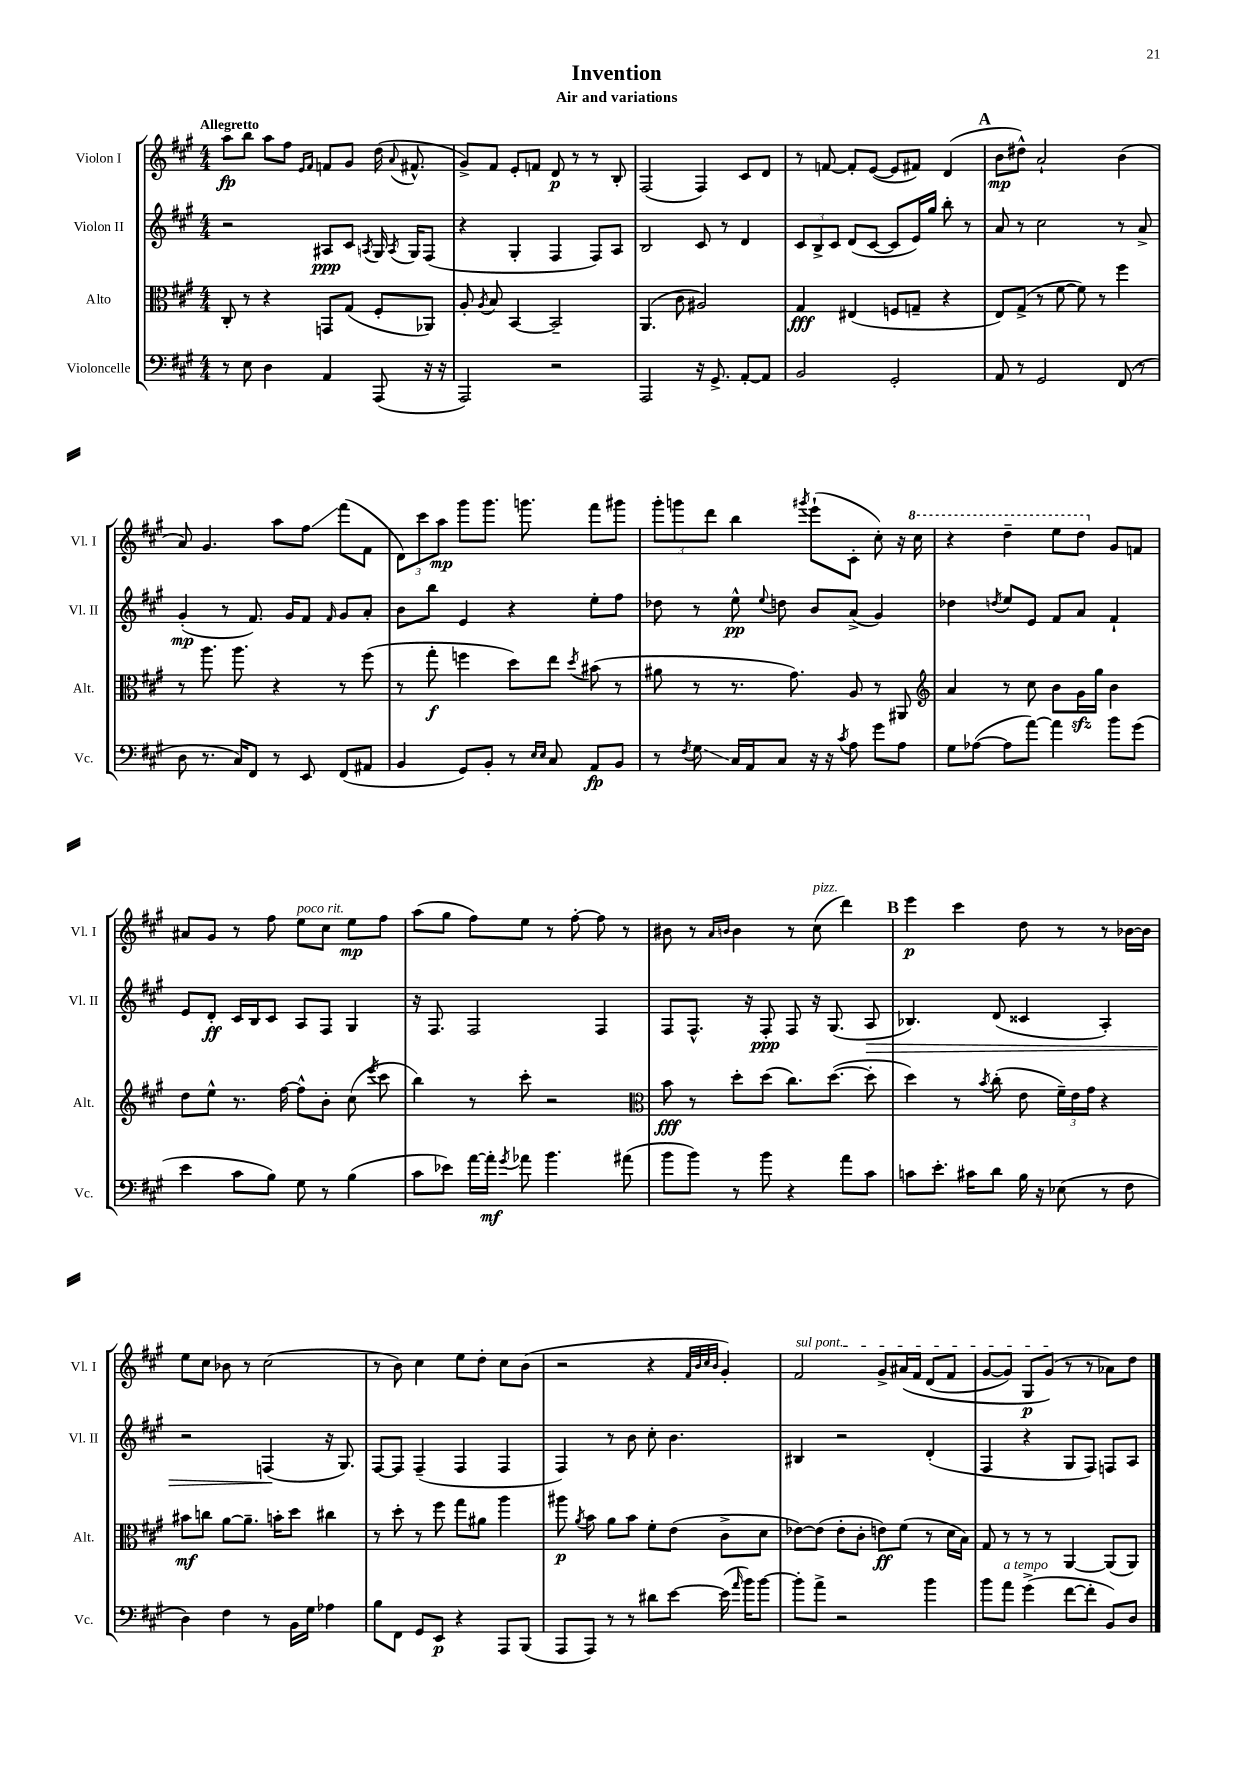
\header { title = "Invention" subtitle = "Air and variations" }
<<
\new StaffGroup <<
\new Staff = "s0" \with { instrumentName = "Violon I" shortInstrumentName = "Vl. I" } {
    \clef treble \key a \major \numericTimeSignature \time 4/4 \tempo "Allegretto"
    \autoBeamOff a''8[\fp b''8] a''8[ fis''8] \grace { e'16[ fis'16] } f'8[ gis'8] d''16( \appoggiatura { a'8 } fis'8.-^ |
    gis'8[->) fis'8] e'8[-. f'8] d'8\p r8 r8 b8-. |
    fis2( fis4) cis'8[ d'8] |
    r8 f'8~ f'8[-. e'8]~( e'8[ fis'8]) d'4( |
    \mark \markup { \bold "A" } b'8[\mp dis''8]-^) a'2-! b'4( |
    a'8) gis'4. a''8[ fis''8]\glissando fis'''8[( fis'8] |
    \tuplet 3/2 { d'8[) cis'''8 a''8]\mp } gis'''8[ gis'''8.] g'''8. fis'''8[ gis'''8] |
    \tuplet 3/2 { gis'''8[-. g'''8 d'''8] } b''4 \acciaccatura { gis'''8 } e'''8[-!( cis'8]-. cis''8-.) r16 \ottava #1 cis'''16 |
    r4 d'''4-- e'''8[ d'''8] \ottava #0 gis'8[ f'8] |
    ais'8[ gis'8] r8 fis''8 e''8[^\markup { \italic "poco rit." } cis''8] e''8[\mp fis''8] |
    a''8[( gis''8] fis''8[) e''8] r8 fis''8~-. fis''8 r8 |
    bis'8 r8 \grace { a'16[ b'16] } b'4 r8 cis''8^\markup { \italic "pizz." }( d'''4) |
    \mark \markup { \bold "B" } e'''4\p cis'''4 d''8 r8 r8 bes'16[~ bes'16] |
    e''8[ cis''8] bes'8 r8 cis''2( |
    r8 b'8) cis''4 e''8[ d''8]-. cis''8[ b'8]( |
    r2 r4 \grace { fis'32[ b'32 cis''32 b'32] } gis'4-.) |
    \once \override TextSpanner.bound-details.left.text = \markup { \italic "sul pont." } fis'2\startTextSpan gis'8[-> ais'16\( fis'16] d'8[( fis'8] |
    gis'8[~ gis'8]) gis8[\p gis'8]\stopTextSpan(\) r8 r8 aes'8[) d''8] \bar "|." |
}
\new Staff = "s1" \with { instrumentName = "Violon II" shortInstrumentName = "Vl. II" } {
    \clef treble \key a \major \numericTimeSignature \time 4/4
    \autoBeamOff r2 ais8[\ppp cis'8] \acciaccatura { a8 } gis16 \acciaccatura { a8 } gis16[ fis8]( |
    r4 gis4-. fis4 fis8[) a8] |
    b2 cis'8 r8 d'4 |
    \tuplet 3/2 { cis'8[ b8-> cis'8] } d'8[( cis'8]~ cis'8[ e'16) gis''16] b''8-. r8 |
    \mark \markup { \bold "A" } a'8 r8 cis''2 r8 a'8-> |
    gis'4-.\mp( r8 fis'8.) gis'16[ fis'8] \grace { fis'16 } gis'8[ a'8]-. |
    b'8[ b''8] e'4 r4 e''8[-. fis''8] |
    des''8 r8 e''8-^\pp \appoggiatura { e''8 } d''8 b'8[ a'8]->( gis'4) |
    des''4 \acciaccatura { d''8 } e''8[ e'8] fis'8[ a'8] fis'4-! |
    e'8[ d'8]-.\ff cis'16[ b16 cis'8] a8[ fis8] gis4 |
    r16 fis8. fis2 fis4 |
    fis8[ fis8.]-^ r16 fis8-.\ppp fis8 r16 gis8.( a8\> |
    \mark \markup { \bold "B" } bes4.) d'8( cisis'4 a4-.) |
    r2 f4\!( r16 gis8.) |
    fis8[~ fis8] fis4--( fis4 fis4 |
    fis4) r8 b'8 cis''8-. b'4. |
    bis4 r2 d'4-.( |
    fis4 r4 gis8[ fis8]) f8[ a8] \bar "|." |
}
\new Staff = "s2" \with { instrumentName = "Alto" shortInstrumentName = "Alt." } {
    \clef alto \key a \major \numericTimeSignature \time 4/4
    \autoBeamOff cis8-. r8 r4 g,8[ gis8]( fis8[-. aes,8]) |
    a8-. \acciaccatura { a8 } b8 b,4~ b,2-- |
    a,4.( cis'8 ais2) |
    gis4\fff eis4( f8[ g8]-- r4 |
    \mark \markup { \bold "A" } e8[) gis8]->( r8 fis'8~ fis'8) r8 fis''4 |
    r8 a''8. a''8. r4 r8 fis''8( |
    r8 gis''8-.\f f''4 d''8[) e''8] \acciaccatura { d''8 } bis'8( r8 |
    ais'8 r8 r8. gis'8.) a8 r8 ais,8 |
    \clef treble a'4 r8 cis''8 b'8[ gis'16\sfz gis''16] b'4 |
    d''8[ e''8]-^ r8. fis''16~ fis''8[-^ b'8]-. cis''8( \acciaccatura { e'''8 } cis'''8 |
    b''4) r8 cis'''8-. r2 |
    \clef alto b'8\fff r8 d''8[-. d''8]( cis''8.[) d''8.]~( d''8-. |
    \mark \markup { \bold "B" } d''4) r8 \acciaccatura { b'8 } cis''8-.( e'8 \tuplet 3/2 { fis'16[--) e'16 gis'16] } r4 |
    bis'8[\mf c''8] a'8[~ a'8.]-- b'16[-. d''8] cis''4 |
    r8 d''8-. r8 fis''8 gis''8[ ais'8] a''4 |
    ais''8\p \acciaccatura { a'8 } b'8 a'8[ b'8] fis'8[-. e'8]( cis'8[-> d'8] |
    ees'8[~) ees'8]( ees'8[-. cis'8]-. e'8[\ff) fis'8]( r8 d'16[ b16]) |
    gis8 r8 r8 r8 a,4~ a,8[( a,8]) \bar "|." |
}
\new Staff = "s3" \with { instrumentName = "Violoncelle" shortInstrumentName = "Vc." } {
    \clef bass \key a \major \numericTimeSignature \time 4/4
    \autoBeamOff r8 e8 d4 a,4 a,,8( r16 r16 |
    a,,2) r2 |
    a,,2 r16 gis,8.-> a,8[~-. a,8] |
    b,2 gis,2-. |
    \mark \markup { \bold "A" } a,8 r8 gis,2 fis,8( r8 |
    d8 r8. cis16[) fis,8] r8 e,8 fis,8[( ais,8] |
    b,4 gis,8[) b,8]-. r8 \grace { e16[ e16] } cis8 a,8[\fp b,8] |
    r8 \acciaccatura { fis8 } gis8\glissando cis16[ a,16 cis8] r16 r16 \acciaccatura { cis'8 } a8 gis'8[ a8] |
    gis8[ aes8]~( aes8[ a'8]~) a'4 b'8[ gis'8]( |
    e'4 cis'8[ b8]) gis8 r8 b4( |
    cis'8[ ees'8]) a'16[~ a'16]-.\mf \acciaccatura { gis'8 } aes'8 b'4. ais'8( |
    b'8[ b'8]) r8 b'8 r4 a'8[ cis'8] |
    \mark \markup { \bold "B" } c'8[ e'8.]-. cis'16[ d'8] b16 r16 ees8( r8 fis8 |
    d4) fis4 r8 b,16[ gis16] aes4 |
    b8[ fis,8] gis,8[ e,8]\p r4 a,,8[ b,,8]( |
    a,,8[ a,,8]) r8 r8 dis'8[ e'8]~ e'16( \grace { a'16 } b'16[) b'8]~ |
    b'8[-. a'8]-> r2 b'4 |
    b'8[ a'8]^\markup { \italic "a tempo" } gis'4->( fis'8[~ fis'8]-. b,8[) d8] \bar "|." |
}
>>
>>
\layout { \context { \Score \remove "Bar_number_engraver" } }
